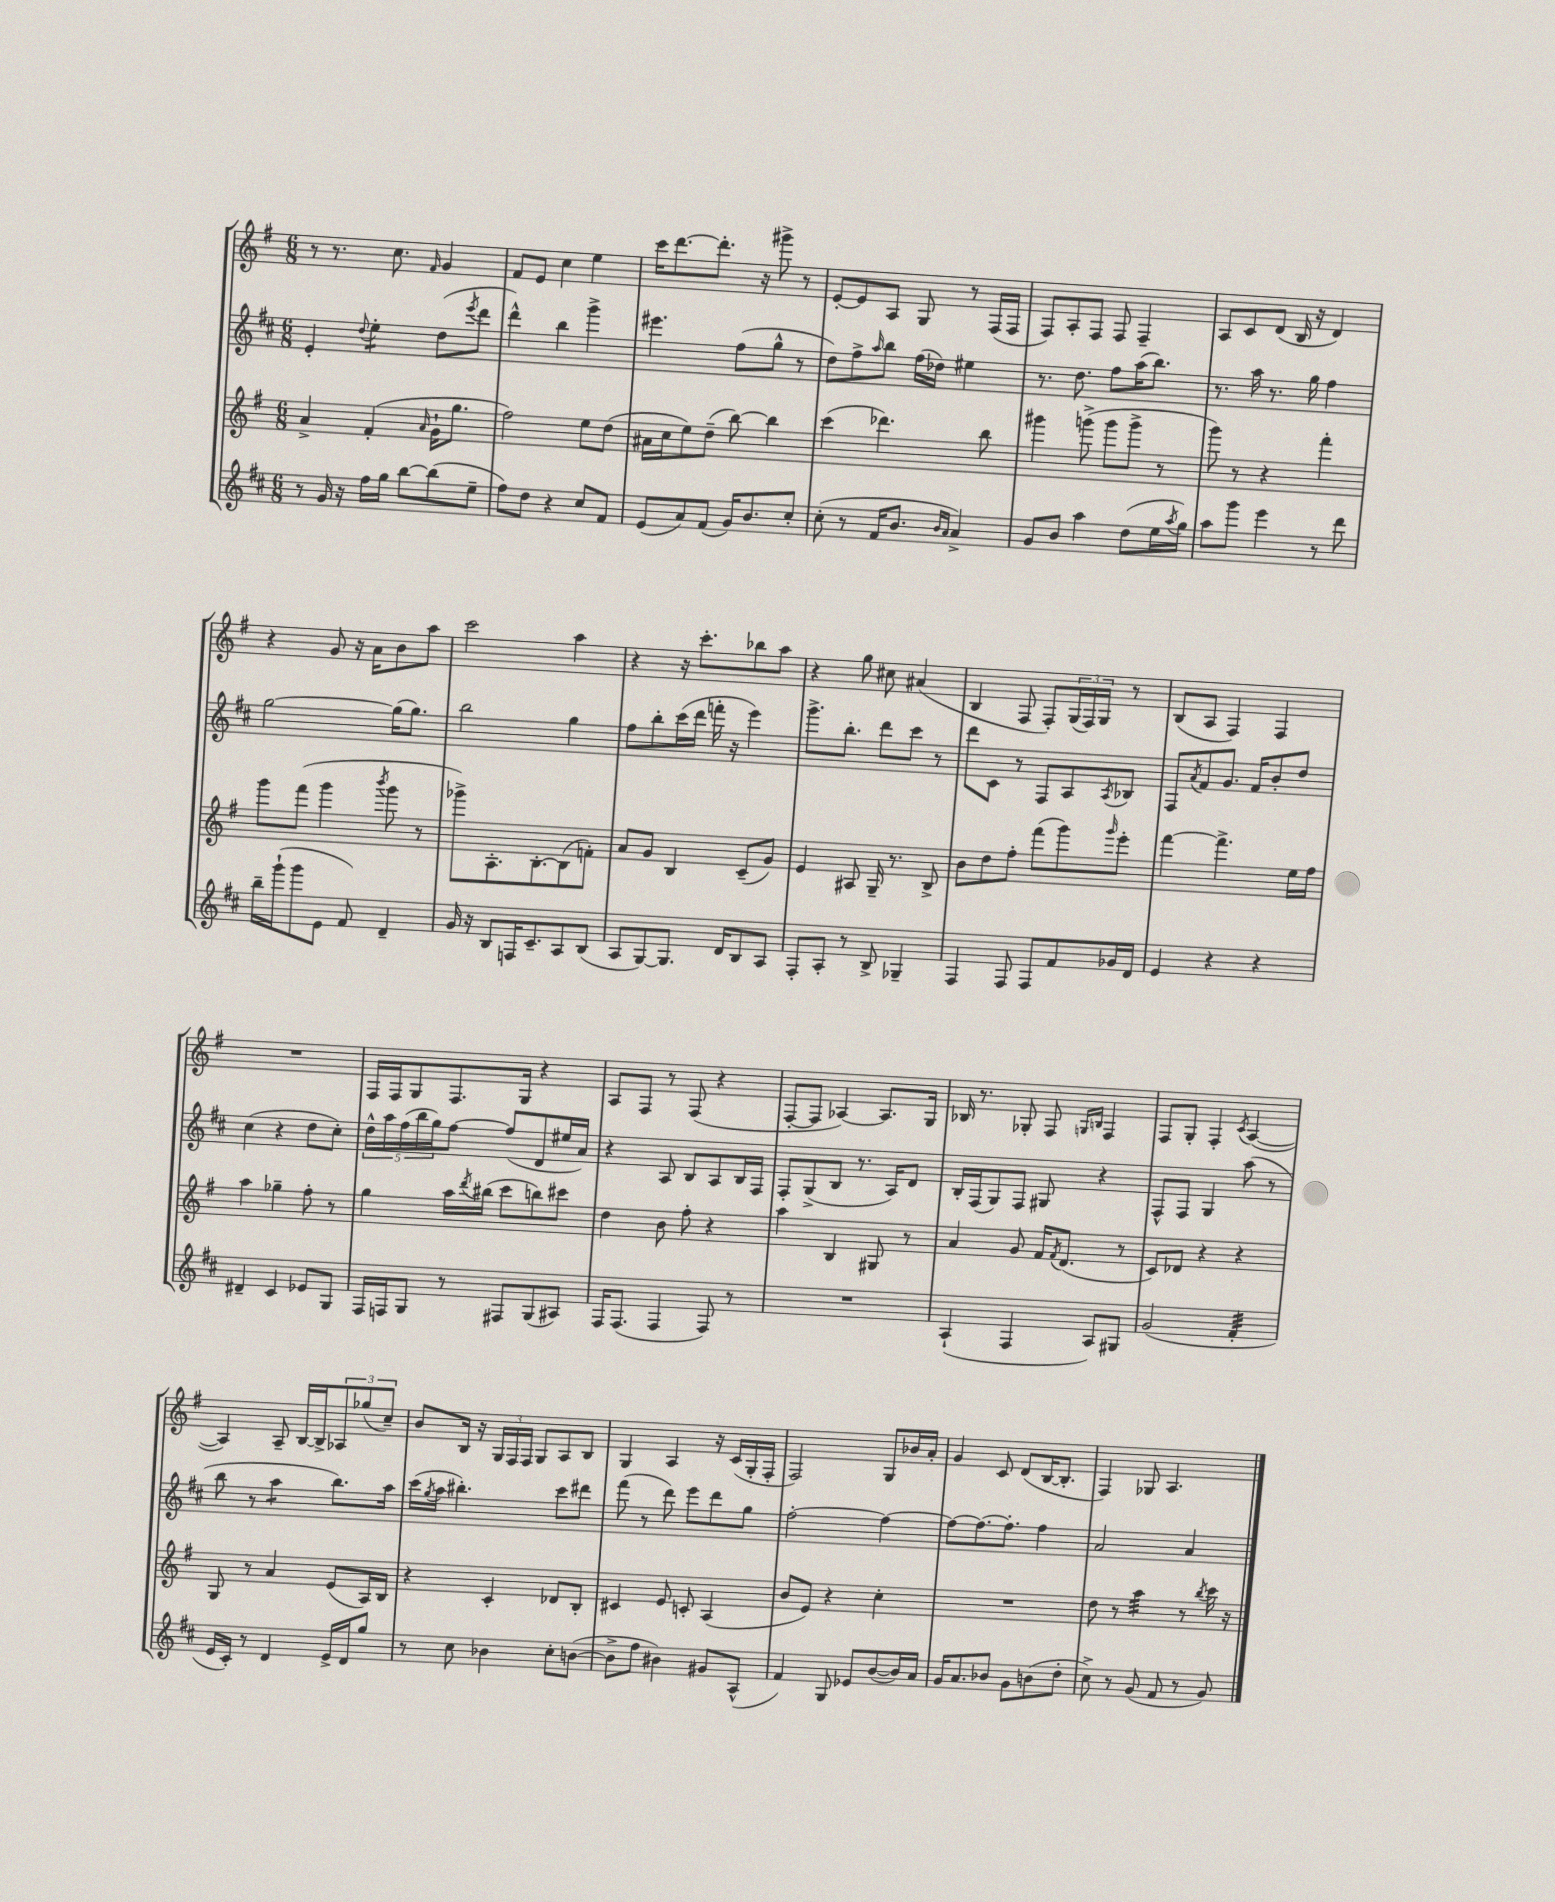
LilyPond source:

<<
\new StaffGroup <<
\new Staff = "s0" {
    \clef treble \key g \major \numericTimeSignature \time 6/8
    r8 r8. c''8. \grace { fis'16 } g'4 |
    fis'8 e'8 c''4 e''4 |
    c'''16 d'''8.~ d'''8.-. r16 gis'''8-> r8 |
    e'8~-. e'8 a8 g8 r8 fis16( fis16 |
    fis8) a8-. fis8 fis8 fis4-- |
    a8 c'8 d'8( b16 r16 d'4) |
    r4 g'8 r16 a'16 b'8 a''8 |
    c'''2 a''4 |
    r4 r16 c'''8.-. bes''8 a''8 |
    r4 g''8 cis''8 ais'4( |
    b4 fis8 fis8-.) \tuplet 3/2 { g16( fis16) g16 } r8 |
    b8( a8 fis4) fis4 |
    R2. |
    fis16 fis16 g8 fis8. g16 r4 |
    a8 fis8 r8 fis8( r4 |
    fis8~-. fis8 aes4~) aes8. g16 |
    bes16 r8. ges8-. fis8 \grace { g16 b16 } fis4 |
    fis8 g8-. fis4-. \acciaccatura { c'8 } a4~( |
    a4) a8-- b16~ b16-> \tuplet 3/2 { aes8 ges''8( c''8--) } |
    b'8 b16 r16 \tuplet 3/2 { g16 fis16 fis16 } g8 a8 b8 |
    g4 a4 r16 c'16( g16-. fis16-. |
    fis2) g8 bes'16 a'16-. |
    g'4 c'8 d'8( b16~ b8.-. |
    fis4) ges8 a4. \bar "|." |
}
\new Staff = "s1" {
    \clef treble \key d \major \numericTimeSignature \time 6/8
    e'4-. \appoggiatura { d''8 } e''4:8-. d''8( \acciaccatura { e'''8 } d'''8 |
    d'''4-^) b''4 g'''4-> |
    eis'''4. fis''8( g''8-^ r8 |
    d''8) fis''8-> \grace { a''16 } b''8 fis''16( des''16) eis''4 |
    r8. d''8. fis''8 a''16( b''8.) |
    r8. a''16 r8. g''16 fis''4 |
    g''2~ g''16( g''8.) |
    b''2 g''4 |
    fis''8 b''8-. cis'''16( d'''16 f'''16-. r16 e'''4) |
    g'''8.-> b''8.-. d'''8 cis'''8 r8 |
    d'''8 cis'8 r8 fis8 a8 \acciaccatura { a8 } bes8 |
    fis8 \acciaccatura { a'8 } fis'8 g'8. fis'16 b'8-. d''8 |
    cis''4( r4 d''8 cis''8-.) |
    \tuplet 5/4 { d''16-^ a''16 fis''16( b''16 g''16) } fis''8~ fis''8( d'8 eis''16 a'16) |
    r4 a8 b8 a8 b16 fis16 |
    fis8-. g8->( b8 r8. a16) d'8 |
    b16-. fis16( g8) fis8 gis8 r4 |
    fis8-^ fis8 g4 a''8( r8 |
    b''8 r8 a''4:8 b''8.) a''16 |
    cis'''16( \acciaccatura { g''8 } a''16 bis''4.-.) cis'''8 dis'''8 |
    fis'''8( r8 d'''8) e'''8 d'''8 g''8 |
    fis''2~-. fis''4~ |
    fis''8~ fis''8.~ fis''8.-. fis''4 |
    a'2 a'4 \bar "|." |
}
\new Staff = "s2" {
    \clef treble \key g \major \numericTimeSignature \time 6/8
    a'4-> fis'4-.( \grace { a'16 } g'16-! g''8. |
    fis''2) e''8 d''8( |
    ais'16 c''16 e''8) d''8--( b''8~) b''4 |
    c'''4( des'''4.) b''8 |
    gis'''4 g'''8->( g'''8 g'''8-> r8 |
    g'''8) r8 r4 fis'''4-. |
    g'''8 fis'''8( g'''4 \acciaccatura { b'''8 } g'''8 r8 |
    ges'''8->) a8.-. b8.~-. b8( f'8-.) |
    a'8 g'8 b4 c'8--( g'8) |
    e'4 ais8 g16-- r8. b8-> |
    b'8 d''8 fis''8-. fis'''8( g'''8) \grace { g'''16 } e'''8-. |
    fis'''4~ fis'''4.-> e''16 fis''16 |
    a''4 ges''4-- fis''8-. r8 |
    g''4 a''16 \acciaccatura { d'''8 } bis''16( c'''8 b''8) cis'''8 |
    d''4 b'8 fis''8-. r4 |
    a''4 b4 gis8 r8 |
    a'4 g'8 fis'16 \acciaccatura { fis'8 } d'8.( r8 |
    c'8) des'8 r4 r4 |
    g8 r8 a'4 e'8( a16) b16 |
    r4 c'4-. des'8 b8-. |
    cis'4 e'8 c'8-. a4( |
    b'8 e'8) r4 c''4-. |
    R2. |
    d''8 r8 a''4:32 r8 \acciaccatura { b''8 } c'''16 r16 \bar "|." |
}
\new Staff = "s3" {
    \clef treble \key d \major \numericTimeSignature \time 6/8
    r8 g'16 r16 fis''16 g''16 b''8~ b''8( e''8-- |
    fis''8) d''8 r4 cis''8 fis'8 |
    e'8( a'8) fis'8( g'16) b'8. cis''8-. |
    cis''8-.( r8 fis'16 b'8. \grace { b'16 a'16 } a'4->) |
    g'8 b'8 a''4 d''8( e''16 \acciaccatura { a''8 } g''16) |
    a''8 g'''8 e'''4 r8 d'''8 |
    b''16-- g'''16-!( g'''8 e'8 fis'8) d'4-- |
    g'16 r16 b8 f16 cis'8.-- a8 b8( |
    a8 g8~) g8. d'16 b8 a8 |
    fis8-. a8-. r8 b8-> ges4-- |
    fis4 fis8 fis8 fis'8 ges'16 d'16 |
    e'4 r4 r4 |
    dis'4-- cis'4 ees'8 g8 |
    fis16 f16 g8 r8 fis8 g8( ais8) |
    fis16 fis8.( fis4 fis8) r8 |
    R2. |
    a4-!( fis4 a8) gis8 |
    g'2( fis'4:32-. |
    e'16 cis'16-.) r8 d'4 e'16-> d'16 g''8 |
    r8 cis''8 bes'4 cis''8-. b'8~( |
    b'8-> fis''8 bis'4) gis'8 a8-^( |
    fis'4) g8 ees'8 b'8~( b'16) a'16 |
    g'16 a'8. bes'8 g'8 b'8( d''8-. |
    cis''8->) r8 g'8( fis'8 r8 g'8) \bar "|." |
}
>>
>>
\layout { \context { \Score \remove "Bar_number_engraver" } }
